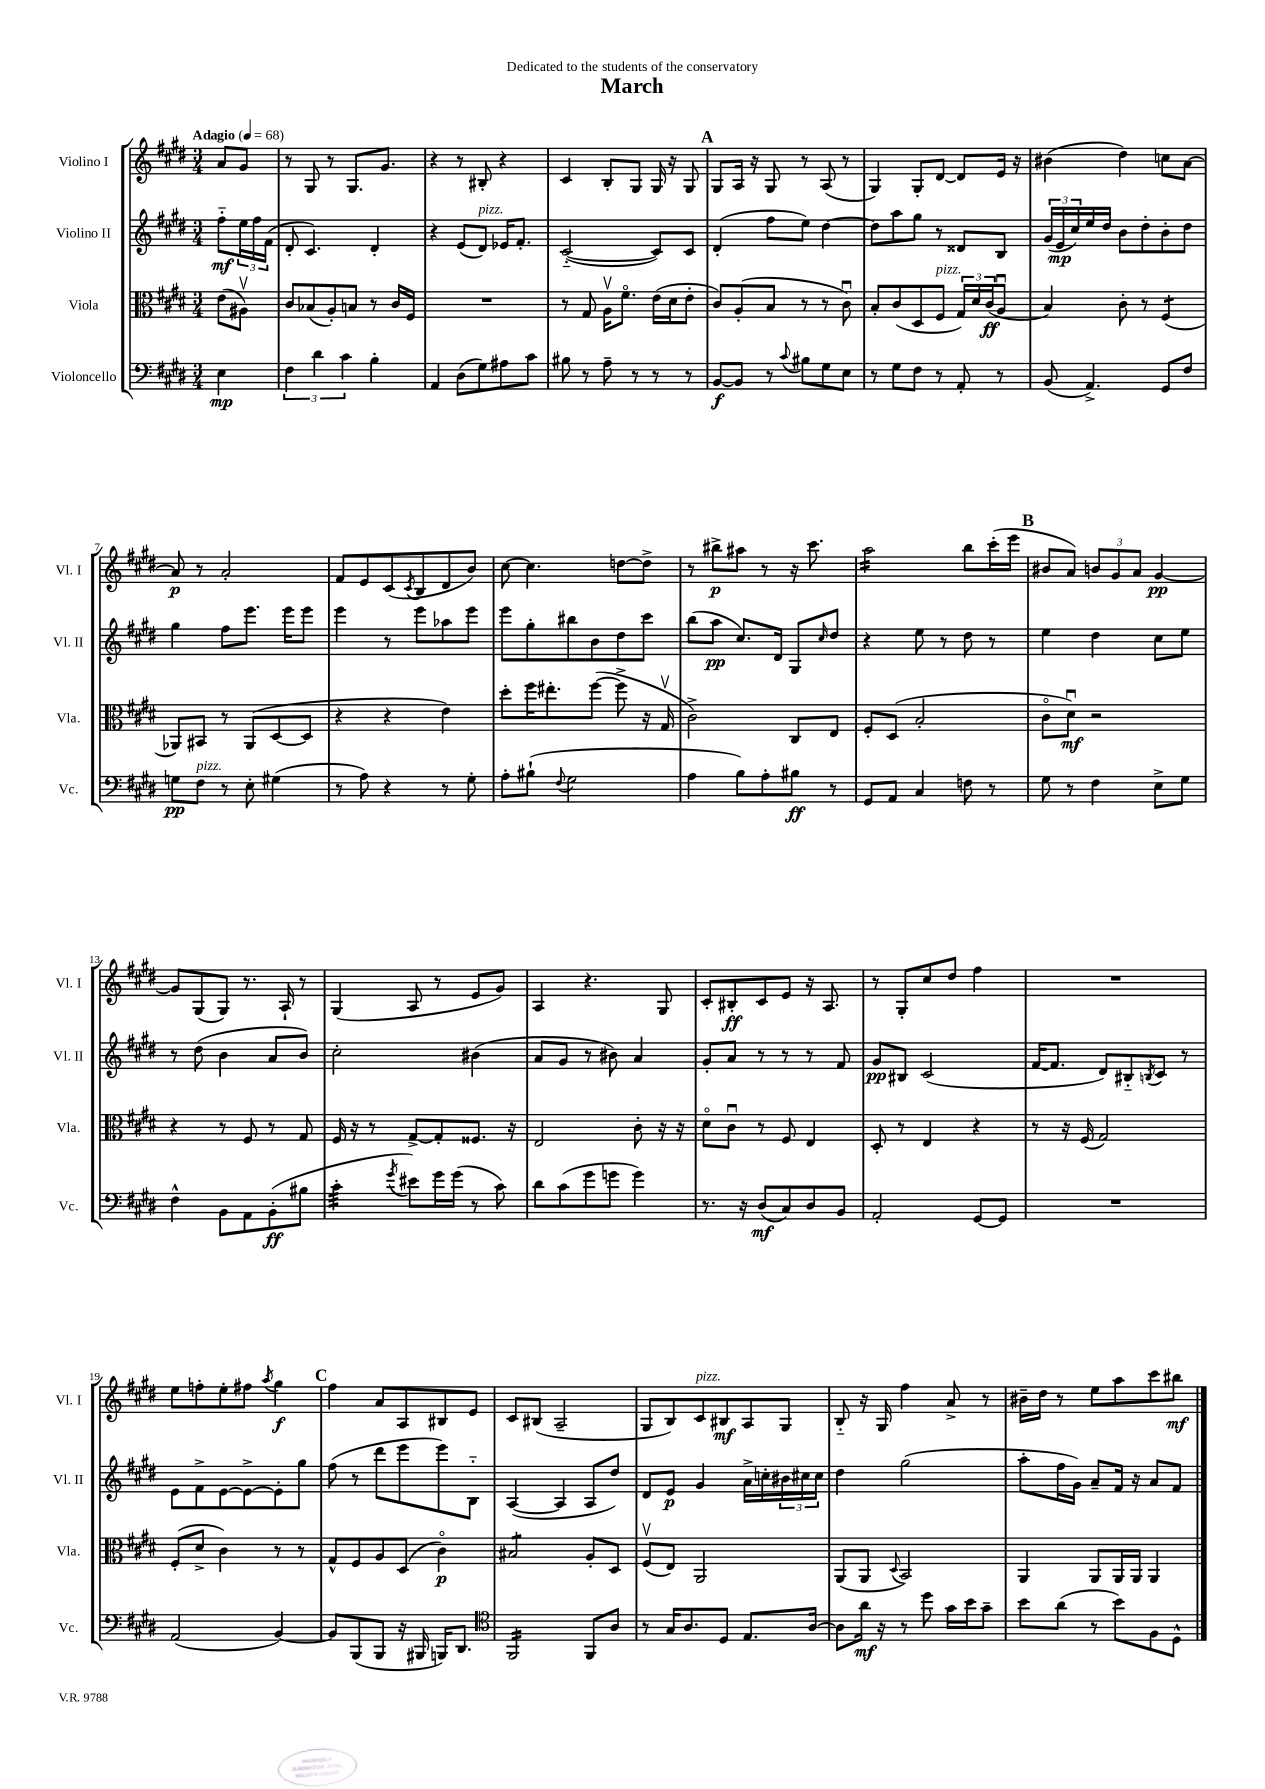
\header { title = "March" dedication = "Dedicated to the students of the conservatory" }
<<
\new StaffGroup <<
\new Staff = "s0" \with { instrumentName = "Violino I" shortInstrumentName = "Vl. I" } {
    \clef treble \key e \major \numericTimeSignature \time 3/4 \partial 4 \tempo "Adagio" 4 = 68
    a'8 gis'8 |
    r8 gis8 r8 gis8. gis'8. |
    r4 r8 bis8-. r4 |
    cis'4 b8-. gis8 gis16 r16 gis8 |
    \mark \markup { \bold "A" } gis8 a16 r16 gis8 r8 a8( r8 |
    gis4) gis8-. dis'8~ dis'8 e'16 r16 |
    bis'4( dis''4) c''8 a'8~ |
    a'8\p r8 a'2-. |
    fis'8 e'8 cis'8( \acciaccatura { cis'8 } b8 dis'8 b'8) |
    cis''8~ cis''4. d''8~ d''8-> |
    r8 bis''8->\p ais''8 r8 r16 cis'''8. |
    a''2:16 b''8 cis'''16-.( e'''16 |
    \mark \markup { \bold "B" } bis'8 a'8) \tuplet 3/2 { b'8 gis'8 a'8 } gis'4~\pp |
    gis'8 gis8( gis8) r8. a16-! r8 |
    gis4( a8 r8 e'8 gis'8) |
    a4 r4. gis8 |
    cis'8-. bis8-.\ff cis'8 e'8 r16 a8. |
    r8 gis8-. cis''8 dis''8 fis''4 |
    R2. |
    e''8 f''8-. e''8-. fis''8 \acciaccatura { a''8 } gis''4\f |
    \mark \markup { \bold "C" } fis''4 a'8 a8 bis8 e'8 |
    cis'8 bis8( a2-- |
    gis8 b8) cis'8^\markup { \italic "pizz." } bis8\mf a8 gis8 |
    b8-_ r16 gis16 fis''4 a'8-> r8 |
    bis'16-- dis''16 r8 e''8 a''8 cis'''8 bis''8\mf \bar "|." |
}
\new Staff = "s1" \with { instrumentName = "Violino II" shortInstrumentName = "Vl. II" } {
    \clef treble \key e \major \numericTimeSignature \time 3/4 \partial 4
    fis''8-_\mf \tuplet 3/2 { e''16 fis''16 fis'16( } |
    dis'8-. cis'4.) dis'4-. |
    r4 e'8( dis'8^\markup { \italic "pizz." }) ees'16 fis'8.-. |
    cis'2~-_( cis'8) cis'8 |
    \mark \markup { \bold "A" } dis'4-.( fis''8 e''8) dis''4~ |
    dis''8 a''8 gis''8 r8 disis'8 b8 |
    \tuplet 3/2 { gis'16( e'16\mp cis''16) } e''16 dis''16 b'8 dis''8-. b'8-. dis''8 |
    gis''4 fis''8 e'''8. e'''16 e'''8 |
    e'''4 r8 e'''8 aes''8 e'''8 |
    e'''8 gis''8-. bis''8 b'8 dis''8 cis'''8 |
    b''8( a''8\pp cis''8.) dis'16 gis8 \grace { cis''16 } dis''8 |
    r4 e''8 r8 dis''8 r8 |
    \mark \markup { \bold "B" } e''4 dis''4 cis''8 e''8 |
    r8 dis''8( b'4 a'8 b'8) |
    cis''2-. bis'4( |
    a'8 gis'8 r8 bis'8) a'4 |
    gis'8-. a'8 r8 r8 r8 fis'8 |
    gis'8\pp bis8 cis'2( |
    fis'16~ fis'8. dis'8) bis8-_ \acciaccatura { b8 } cis'8 r8 |
    e'8 fis'8-> e'8~ e'8~-> e'8-. gis''8 |
    \mark \markup { \bold "C" } fis''8( r8 dis'''8 e'''8 e'''8) b8-_ |
    a4~( a4 a8 dis''8) |
    dis'8 e'8\p gis'4 a'16-> c''16-. \tuplet 3/2 { bis'16 cis''16 cis''16 } |
    dis''4 gis''2( |
    a''8-. fis''16 gis'16) a'8-- fis'16 r16 a'8 fis'8 \bar "|." |
}
\new Staff = "s2" \with { instrumentName = "Viola" shortInstrumentName = "Vla." } {
    \clef alto \key e \major \numericTimeSignature \time 3/4 \partial 4
    e'8( ais8\upbow) |
    cis'8 bes8( a8-.) b8 r8 cis'16 fis16 |
    R2. |
    r8 gis8 a16\upbow fis'8.\flageolet e'16( dis'16 e'8-. |
    \mark \markup { \bold "A" } cis'8) a8-.( b8 r8 r8 cis'8\downbow) |
    b8-. cis'8( dis8 fis8^\markup { \italic "pizz." } \tuplet 3/2 { gis16) dis'16 cis'16\ff( } a8\downbow |
    b4) cis'8-. r8 fis4:8( |
    aes,8) bis,8 r8 aes,8( dis8~ dis8 |
    r4 r4 e'4) |
    dis''8-. fis''16 eis''8.-. fis''8~( fis''8-> r16 gis16\upbow |
    cis'2->) cis8 e8 |
    fis8-. dis8( b2-. |
    \mark \markup { \bold "B" } cis'8\flageolet dis'8\downbow\mf) r2 |
    r4 r8 fis8 r8 gis8 |
    fis16 r16 r8 gis8~-> gis8-. fisis8. r16 |
    e2 cis'8-. r16 r16 |
    dis'8\flageolet cis'8\downbow r8 fis8 e4 |
    dis8-. r8 e4 r4 |
    r8 r16 fis16( gis2) |
    fis8-.( dis'8-> cis'4) r8 r8 |
    \mark \markup { \bold "C" } gis8-^ fis8 a8 dis8( cis'4\flageolet\p) |
    bis2:8 a8-. dis8 |
    fis8\upbow( e8) a,2 |
    a,8( a,8 \appoggiatura { dis8 } b,2) |
    a,4 a,8 a,16 a,16 a,4 \bar "|." |
}
\new Staff = "s3" \with { instrumentName = "Violoncello" shortInstrumentName = "Vc." } {
    \clef bass \key e \major \numericTimeSignature \time 3/4 \partial 4
    e4\mp |
    \tuplet 3/2 { fis4 dis'4 cis'4 } b4-. |
    a,4 dis8( gis8) ais8 cis'8 |
    bis8 r8 a8-- r8 r8 r8 |
    \mark \markup { \bold "A" } b,8~\f b,8 r8 \appoggiatura { cis'8 } bis8 gis8 e8 |
    r8 gis8 fis8 r8 a,8-. r8 |
    b,8( a,4.->) gis,8 fis8 |
    g8\pp fis8^\markup { \italic "pizz." } r8 e8-. gis4( |
    r8 a8) r4 r8 gis8-. |
    a8-. bis8-!( \appoggiatura { fis8 } gis2 |
    a4 b8) a8-. bis8\ff r8 |
    gis,8 a,8 cis4 f8 r8 |
    \mark \markup { \bold "B" } gis8 r8 fis4 e8-> gis8 |
    fis4-^ b,8 a,8 b,8-.\ff( bis8 |
    cis'4:32-. \acciaccatura { gis'8 } eis'8) gis'16 gis'16( r8 cis'8) |
    dis'8 cis'8( gis'8 g'8 g'4) |
    r8. r16 dis8\mf( cis8) dis8 b,8 |
    a,2-. gis,8~ gis,8 |
    R2. |
    a,2( b,4~) |
    \mark \markup { \bold "C" } b,8 b,,8( b,,8 r16 bis,,16 b,,16) dis,8. |
    \clef tenor fis,2:16 fis,8 a8 |
    r8 gis16 a8. dis8 e8. a16~ |
    a8 a'16\mf r16 r8 dis''8 gis'16 b'16 gis'8-- |
    b'8 a'8( r8 b'8) fis8 dis8-^ \bar "|." |
}
>>
>>
